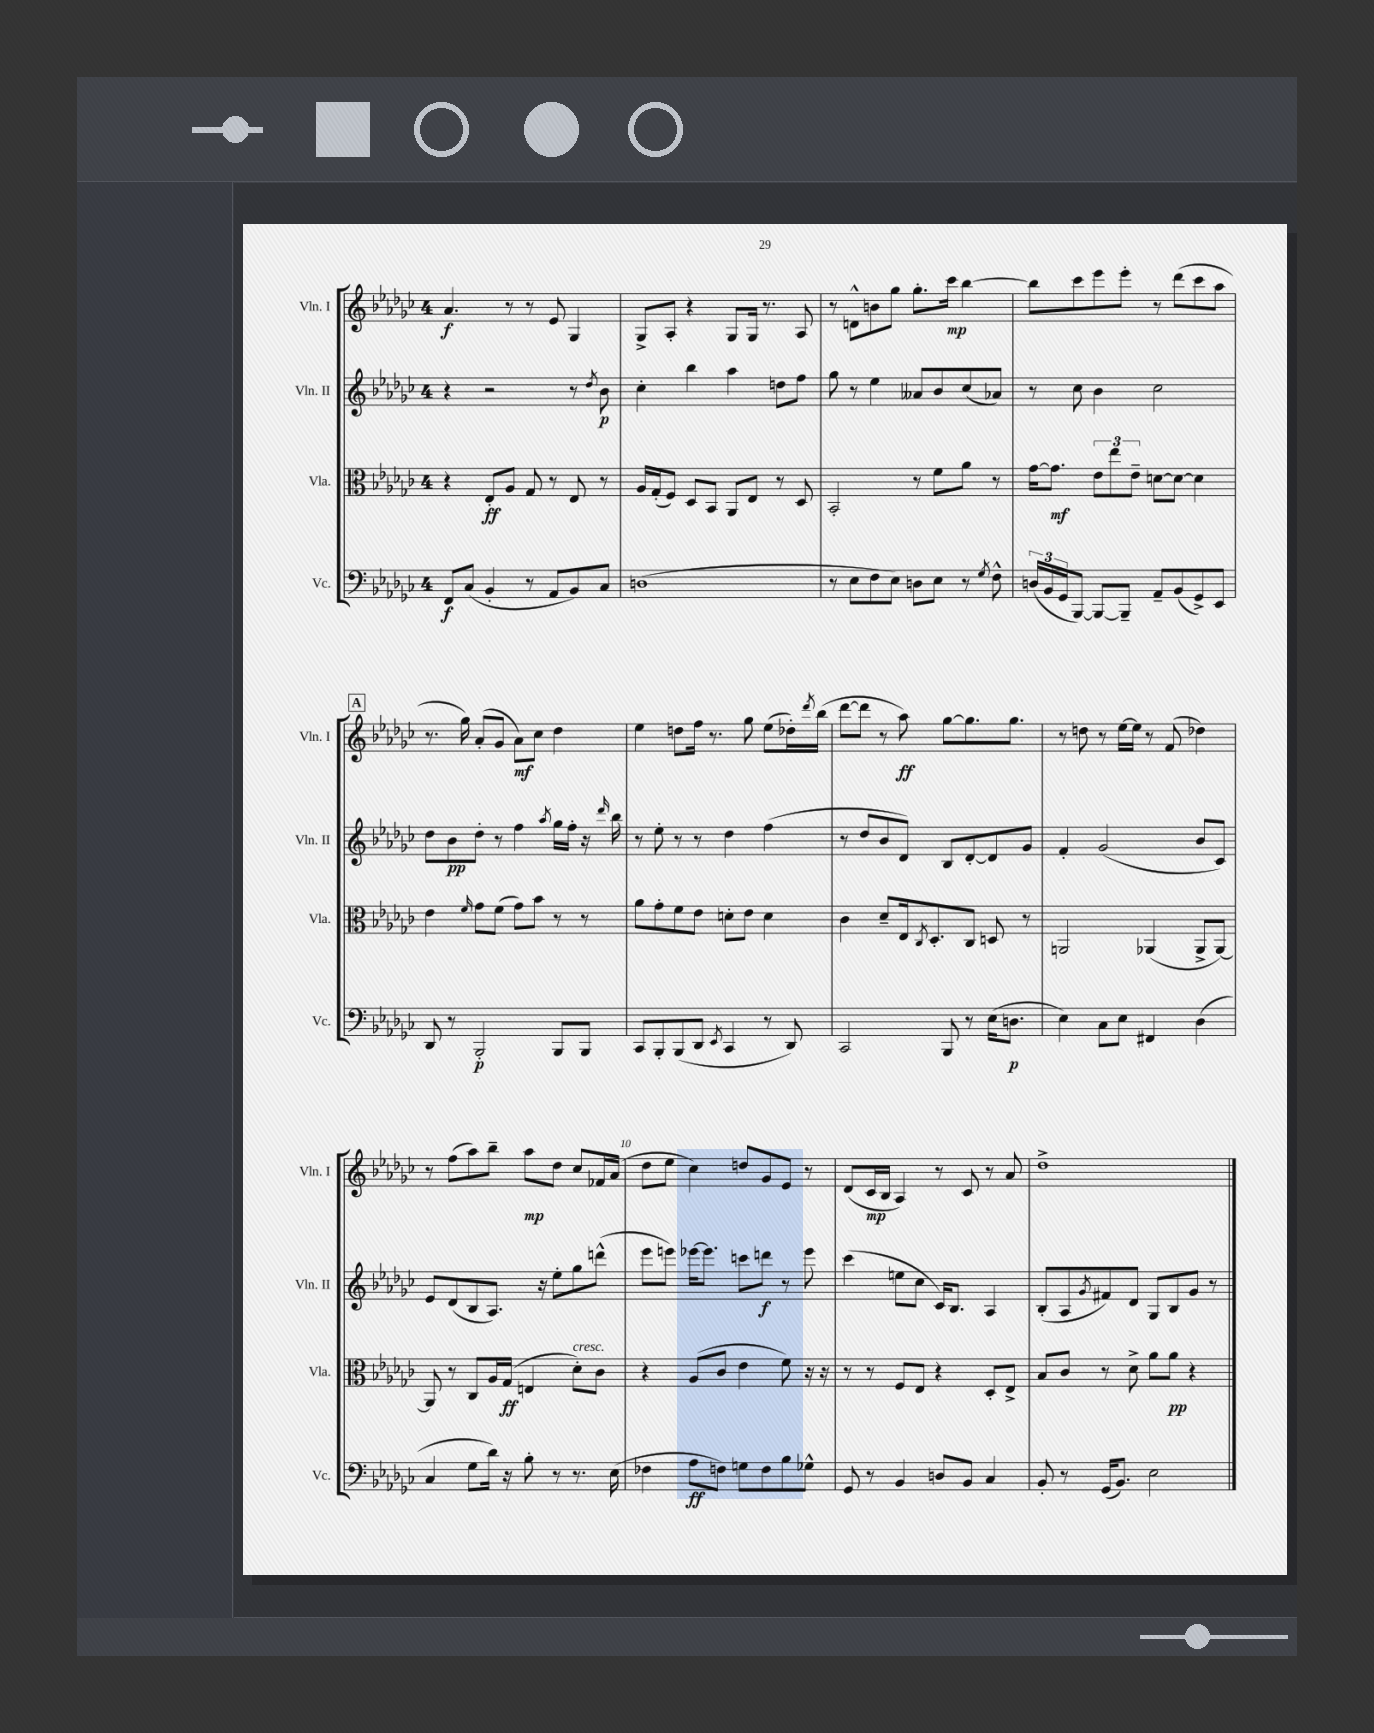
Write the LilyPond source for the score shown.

<<
\new StaffGroup <<
\new Staff = "s0" \with { instrumentName = "Vln. I" shortInstrumentName = "Vln. I" } {
    \clef treble \key ges \major \once \override Staff.TimeSignature.style = #'single-digit \time 4/4
    aes'4.\f r8 r8 ees'8 ges4 |
    ges8-> aes8-. r4 ges8 ges16 r8. aes8 |
    r8 d'8-^ b'8 ges''8 ges''8.-. ces'''16\mp bes''4~ |
    bes''8 ces'''8 ees'''8 ees'''8-. r8 des'''8( ces'''8 aes''8 |
    \mark \markup { \box "A" } r8. ges''16) aes'8-.( ges'8 aes'8\mf) ces''8 des''4 |
    ees''4 d''8 f''16 r8. ges''8 ees''8( des''16-.) \acciaccatura { des'''8 } bes''16( |
    des'''8~ des'''8 r8 aes''8\ff) ges''8~ ges''8. ges''8. |
    r8 d''8 r8 ees''16~ ees''16 r8 f'8( des''4) |
    r8 f''8( aes''8) bes''8-- aes''8\mp des''8 ces''8 fes'16 aes'16( |
    des''8 ees''8 ces''4) d''8 ges'8 ees'8 r8 |
    des'8( ces'16\mp bes16 aes4) r8 ces'8 r8 aes'8 |
    des''1-> \bar "|." |
}
\new Staff = "s1" \with { instrumentName = "Vln. II" shortInstrumentName = "Vln. II" } {
    \clef treble \key ges \major \once \override Staff.TimeSignature.style = #'single-digit \time 4/4
    r4 r2 r8 \acciaccatura { des''8 } bes'8\p |
    ces''4-. bes''4 aes''4 d''8 f''8 |
    ges''8 r8 ees''4 aeses'8 bes'8 ces''8( aes'8) |
    r8 ces''8 bes'4 ces''2 |
    \mark \markup { \box "A" } des''8 bes'8\pp des''8-. r8 f''4 \acciaccatura { aes''8 } ges''16 f''16-. r16 \grace { des'''16 } bes''16 |
    r8 ees''8-. r8 r8 des''4 f''4( |
    r8 des''8 bes'8 des'8) bes8 des'8~-. des'8 ges'8 |
    f'4-. ges'2( bes'8 ces'8) |
    ees'8 des'8( bes8 aes8.) r16 ees''8-. ges''8 d'''8-^( |
    ees'''8 e'''8) ees'''16~ ees'''8. c'''8 d'''8\f r8 ees'''8 |
    ces'''4( e''8 ces''8 ces'16) bes8. aes4 |
    bes8-.( aes8 \acciaccatura { ges'8 } fis'8) des'8 ges8 bes8 ges'8 r8 \bar "|." |
}
\new Staff = "s2" \with { instrumentName = "Vla." shortInstrumentName = "Vla." } {
    \clef alto \key ges \major \once \override Staff.TimeSignature.style = #'single-digit \time 4/4
    r4 ees8-.\ff aes8 ges8 r8 ees8 r8 |
    aes16 ges16-.( f8) des8 bes,8 aes,8 ees8 r8 des8 |
    bes,2-. r8 f'8 aes'8 r8 |
    ges'16~ ges'8.\mf \tuplet 3/2 { ees'8 ees''8 ees'8-- } d'8~ d'8~ d'4 |
    \mark \markup { \box "A" } ees'4 \grace { f'16 } ges'8 f'8( ges'8) bes'8 r8 r8 |
    aes'8 ges'8-. f'8 ees'8 d'8-. ees'8 d'4 |
    ces'4 des'8-- ees16 \acciaccatura { ces8 } des8.-. ces8 d8 r8 |
    a,2 aes,4( aes,8-> aes,8~) |
    aes,8 r8 ces8 aes16 ges16\ff( e4 des'8-.^\markup { \italic "cresc." }) ces'8 |
    r4 aes8( ces'8 ees'4 f'8) r16 r16 |
    r8 r8 f8 ees8 r4 des8-. ees8-> |
    bes8 ces'8 r8 des'8-> aes'8 aes'8\pp r4 \bar "|." |
}
\new Staff = "s3" \with { instrumentName = "Vc." shortInstrumentName = "Vc." } {
    \clef bass \key ges \major \once \override Staff.TimeSignature.style = #'single-digit \time 4/4
    f,8\f ces8( bes,4-. r8 aes,8 bes,8) ces8 |
    d1( |
    r8 ees8 f8 ees8) d8 ees8 r8 \acciaccatura { ges8 } f8-^ |
    \tuplet 3/2 { d16( bes,16 ges,16 } bes,,8~) bes,,8~ bes,,8-- aes,8-- bes,8( ges,8->) ees,8 |
    \mark \markup { \box "A" } des,8 r8 bes,,2-.\p bes,,8 bes,,8 |
    ces,8 bes,,8-. bes,,8( des,8 \acciaccatura { ees,8 } ces,4 r8 des,8) |
    ces,2 bes,,8 r8 ees16( d8.\p |
    ees4) ces8 ees8 fis,4 des4( |
    ces4 ges8 des'16) r16 bes8-. r8 r8. ees16( |
    fes4 aes8\ff f8) g8 f8 bes8 ges8-^ |
    ges,8 r8 bes,4 d8 bes,8 ces4 |
    bes,8-. r8 ges,16( bes,8.) ees2 \bar "|." |
}
>>
>>
\layout { \context { \Score \override BarNumber.break-visibility = ##(#f #t #t) barNumberVisibility = #(every-nth-bar-number-visible 5) } }
